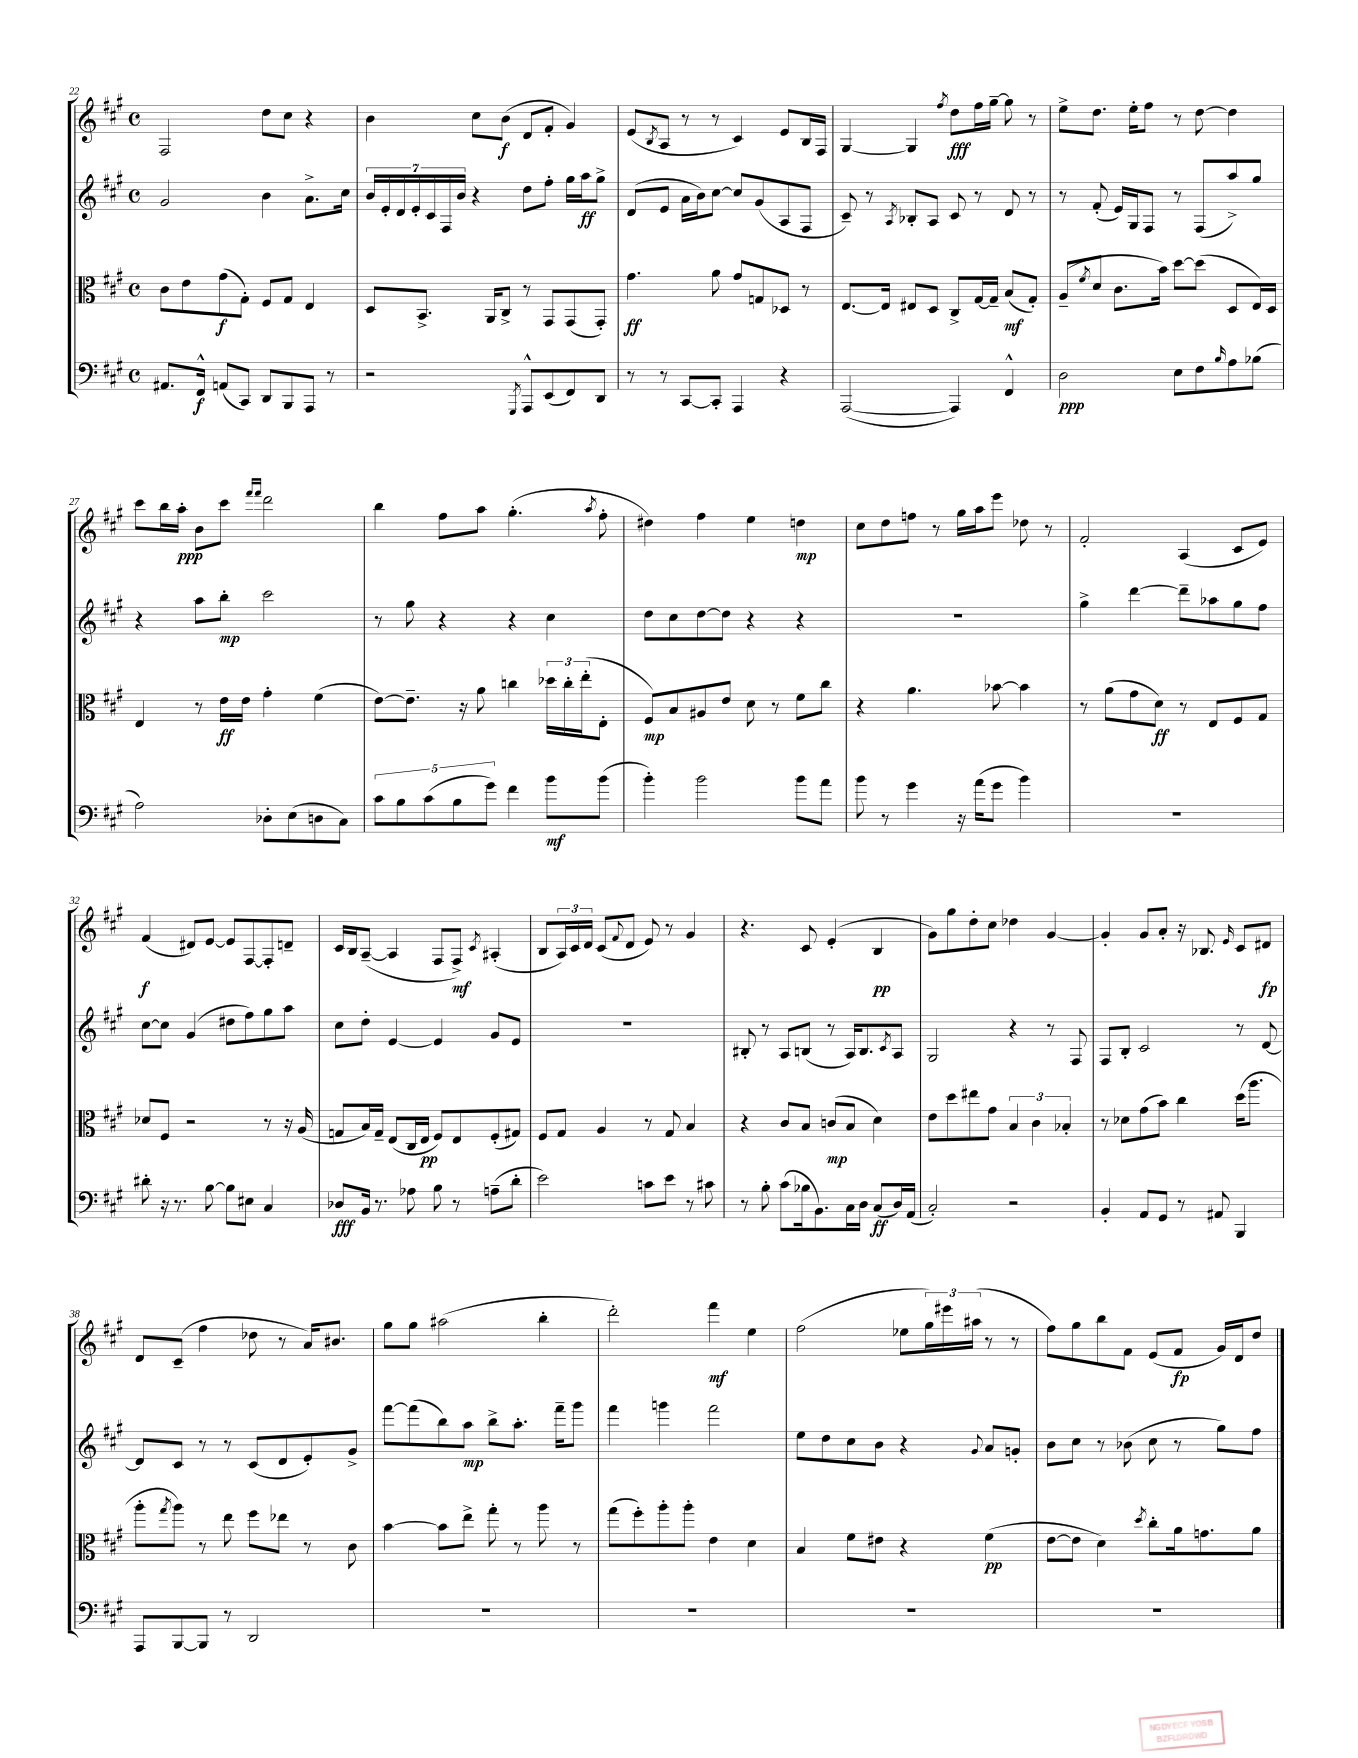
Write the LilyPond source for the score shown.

<<
\new StaffGroup <<
\new Staff = "s0" {
    \clef treble \key a \major \defaultTimeSignature \time 4/4
    fis2 d''8 cis''8 r4 |
    b'4 cis''8 b'8\f( d'8 fis'8-. gis'4) |
    e'8( \acciaccatura { b8 } a8 r8 r8 cis'4) e'8 b16 fis16 |
    gis4~ gis4 \acciaccatura { fis''8 } d''8\fff fis''16 gis''16~-- gis''8 r8 |
    e''8-> d''8. e''16-. fis''8 r8 d''8~ d''4 |
    cis'''8 b''16 a''16-.\ppp b'8 cis'''8 \grace { fis'''16 fis'''16 } d'''2 |
    b''4 fis''8 a''8 gis''4.-.( \acciaccatura { a''8 } fis''8-. |
    dis''4) fis''4 e''4 d''4\mp |
    cis''8 d''8 f''8 r8 gis''16 a''16 e'''8 des''8 r8 |
    fis'2-. a4( cis'8 e'8) |
    fis'4\f( dis'8) e'8~ e'8 fis8~ fis8-. d'8-- |
    cis'16 b16 a8~--( a4 fis8 fis8->\mf) \acciaccatura { cis'8 } ais4-.( |
    b8 \tuplet 3/2 { a16) cis'16 d'16 } cis'8( \appoggiatura { fis'8 } d'8 e'8) r8 gis'4 |
    r4. cis'8 e'4-.( b4\pp |
    gis'8) gis''8 d''8-. cis''8 des''4 gis'4~ |
    gis'4-. gis'8 a'8-. r16 bes8. \grace { e'16 } cis'8 dis'8\fp |
    d'8 cis'8--( fis''4 des''8 r8 a'16) bis'8. |
    gis''8 gis''8 ais''2( b''4-. |
    d'''2-.) fis'''4\mf e''4 |
    fis''2( ees''8 \tuplet 3/2 { gis''16) eis'''16 ais''16( } r8 r8 |
    fis''8) gis''8 b''8 fis'8 e'8( fis'8\fp gis'16) d'16 d''8 \bar "|." |
}
\new Staff = "s1" {
    \clef treble \key a \major \defaultTimeSignature \time 4/4
    gis'2 b'4 a'8.-> cis''16 |
    \tuplet 7/4 { b'16 e'16-. d'16 e'16-. cis'16 fis16 b'16 } r4 d''8 fis''8-. gis''16 a''16\ff gis''8-> |
    d'8( e'8 a'16 b'16) cis''8~ cis''8 gis'8( a8 fis8 |
    cis'8--) r8 \acciaccatura { a8 } bes8-. a8 cis'8 r8 d'8 r8 |
    r8 fis'8-.( e'16) gis16 fis8 r8 fis8( a''8->) gis''8 |
    r4 a''8 b''8-.\mp cis'''2 |
    r8 gis''8 r4 r4 cis''4 |
    d''8 cis''8 d''8~ d''8 r4 r4 |
    R1 |
    gis''4-> d'''4~ d'''8-- aes''8 gis''8 fis''8 |
    cis''8~ cis''8 gis'4( dis''8 fis''8) gis''8 a''8 |
    cis''8 d''8-. e'4~ e'4 gis'8 e'8 |
    R1 |
    bis8-. r8 a8 b8( r8 a16) b8. \acciaccatura { cis'8 } a8 |
    gis2 r4 r8 fis8 |
    fis8 b8-. cis'2 r8 d'8~ |
    d'8 cis'8 r8 r8 cis'8( d'8 e'8-.) gis'8-> |
    fis'''8~ fis'''8( b''8) a''8\mp b''8-> a''8.-. fis'''16-- gis'''8 |
    fis'''4 g'''4 fis'''2 |
    e''8 d''8 cis''8 b'8 r4 \appoggiatura { gis'8 } a'8 g'8-. |
    b'8 cis''8 r8 bes'8( cis''8 r8 gis''8) fis''8 \bar "|." |
}
\new Staff = "s2" {
    \clef alto \key a \major \defaultTimeSignature \time 4/4
    cis'8 e'8 gis'8\f( gis8-.) fis8 gis8 e4 |
    d8 b,8.-> a,16 cis8-> r8 gis,8 gis,8( gis,8-.) |
    gis'4.\ff a'8 gis'8 g8 des8 r8 |
    e8.~ e16 eis8 d8 cis8-> gis16~ gis16-- b8\mf( gis8-.) |
    a8--( \acciaccatura { fis'8 } d'8 cis'8. b'16) d''8~ d''8( d8 e16) d16 |
    e4 r8 e'16\ff e'16 gis'4-. fis'4( |
    e'8~) e'8.-- r16 a'8 c''4 \tuplet 3/2 { des''16 c''16-. e''16-.( } e8-. |
    fis8\mp) b8 ais8 e'8 d'8 r8 fis'8 cis''8 |
    r4 a'4. bes'8~ bes'4 |
    r8 a'8( gis'8 d'8\ff) r8 e8 fis8 gis8 |
    des'8 fis8 r2 r8 r16 a16( |
    g8 b16) g16-- e8( cis16 e16\pp fis8) e8 fis8-.( gis8) |
    fis8 gis8 a4 r8 gis8 b4 |
    r4 cis'8 b8 c'8\mp( b8 d'4) |
    e'8 d''8 eis''8 gis'8 \tuplet 3/2 { b4 cis'4 bes4-. } |
    r8 des'8 gis'8( b'8) cis''4 d''16( a''8. |
    a''8-. \acciaccatura { gis''8 } a''8) r8 e''8 fis''8 ees''8 r8 cis'8 |
    b'4~ b'8 e''8-> gis''8-. r8 a''8 r8 |
    gis''8( fis''8-.) a''8-. a''8-. e'4 d'4 |
    b4 fis'8 eis'8 r4 fis'4\pp( |
    e'8~ e'8 d'4) \acciaccatura { d''8 } cis''8-. a'16 g'8. a'8 \bar "|." |
}
\new Staff = "s3" {
    \clef bass \key a \major \defaultTimeSignature \time 4/4
    ais,8. fis,16-^\f a,8( cis,8) d,8 b,,8 a,,8 r8 |
    r2 \acciaccatura { gis,,8 } a,,8-^ e,8( fis,8) d,8 |
    r8 r8 cis,8~ cis,8-. a,,4 r4 |
    a,,2~( a,,4) fis,4-^ |
    d2\ppp e8 fis8 \grace { b16 } a8 bes8( |
    a2) des8-. e8( d8 cis8) |
    \tuplet 5/4 { cis'8 b8 cis'8( b8 gis'8) } fis'4 b'8\mf b'8( |
    b'4-.) b'2 b'8 a'8 |
    b'8 r8 gis'4 r16 a'16( gis'8 b'4) |
    R1 |
    dis'8-. r16 r8. b8~ b8 eis8 cis4 |
    des8\fff b,16 r8. aes8 b8 r8 a8--( d'8-. |
    e'2) c'8 e'8 r8 cis'8 |
    r8 b8-. cis'8( bes16 b,8.) cis16 d16 cis8\ff( d16) a,16( |
    cis2-.) r2 |
    b,4-. a,8 gis,8 r8 ais,8 b,,4 |
    a,,8 b,,8~ b,,8 r8 d,2 |
    R1 |
    R1 |
    R1 |
    R1 \bar "|." |
}
>>
>>
\layout { \context { \Score currentBarNumber = #22 } }
